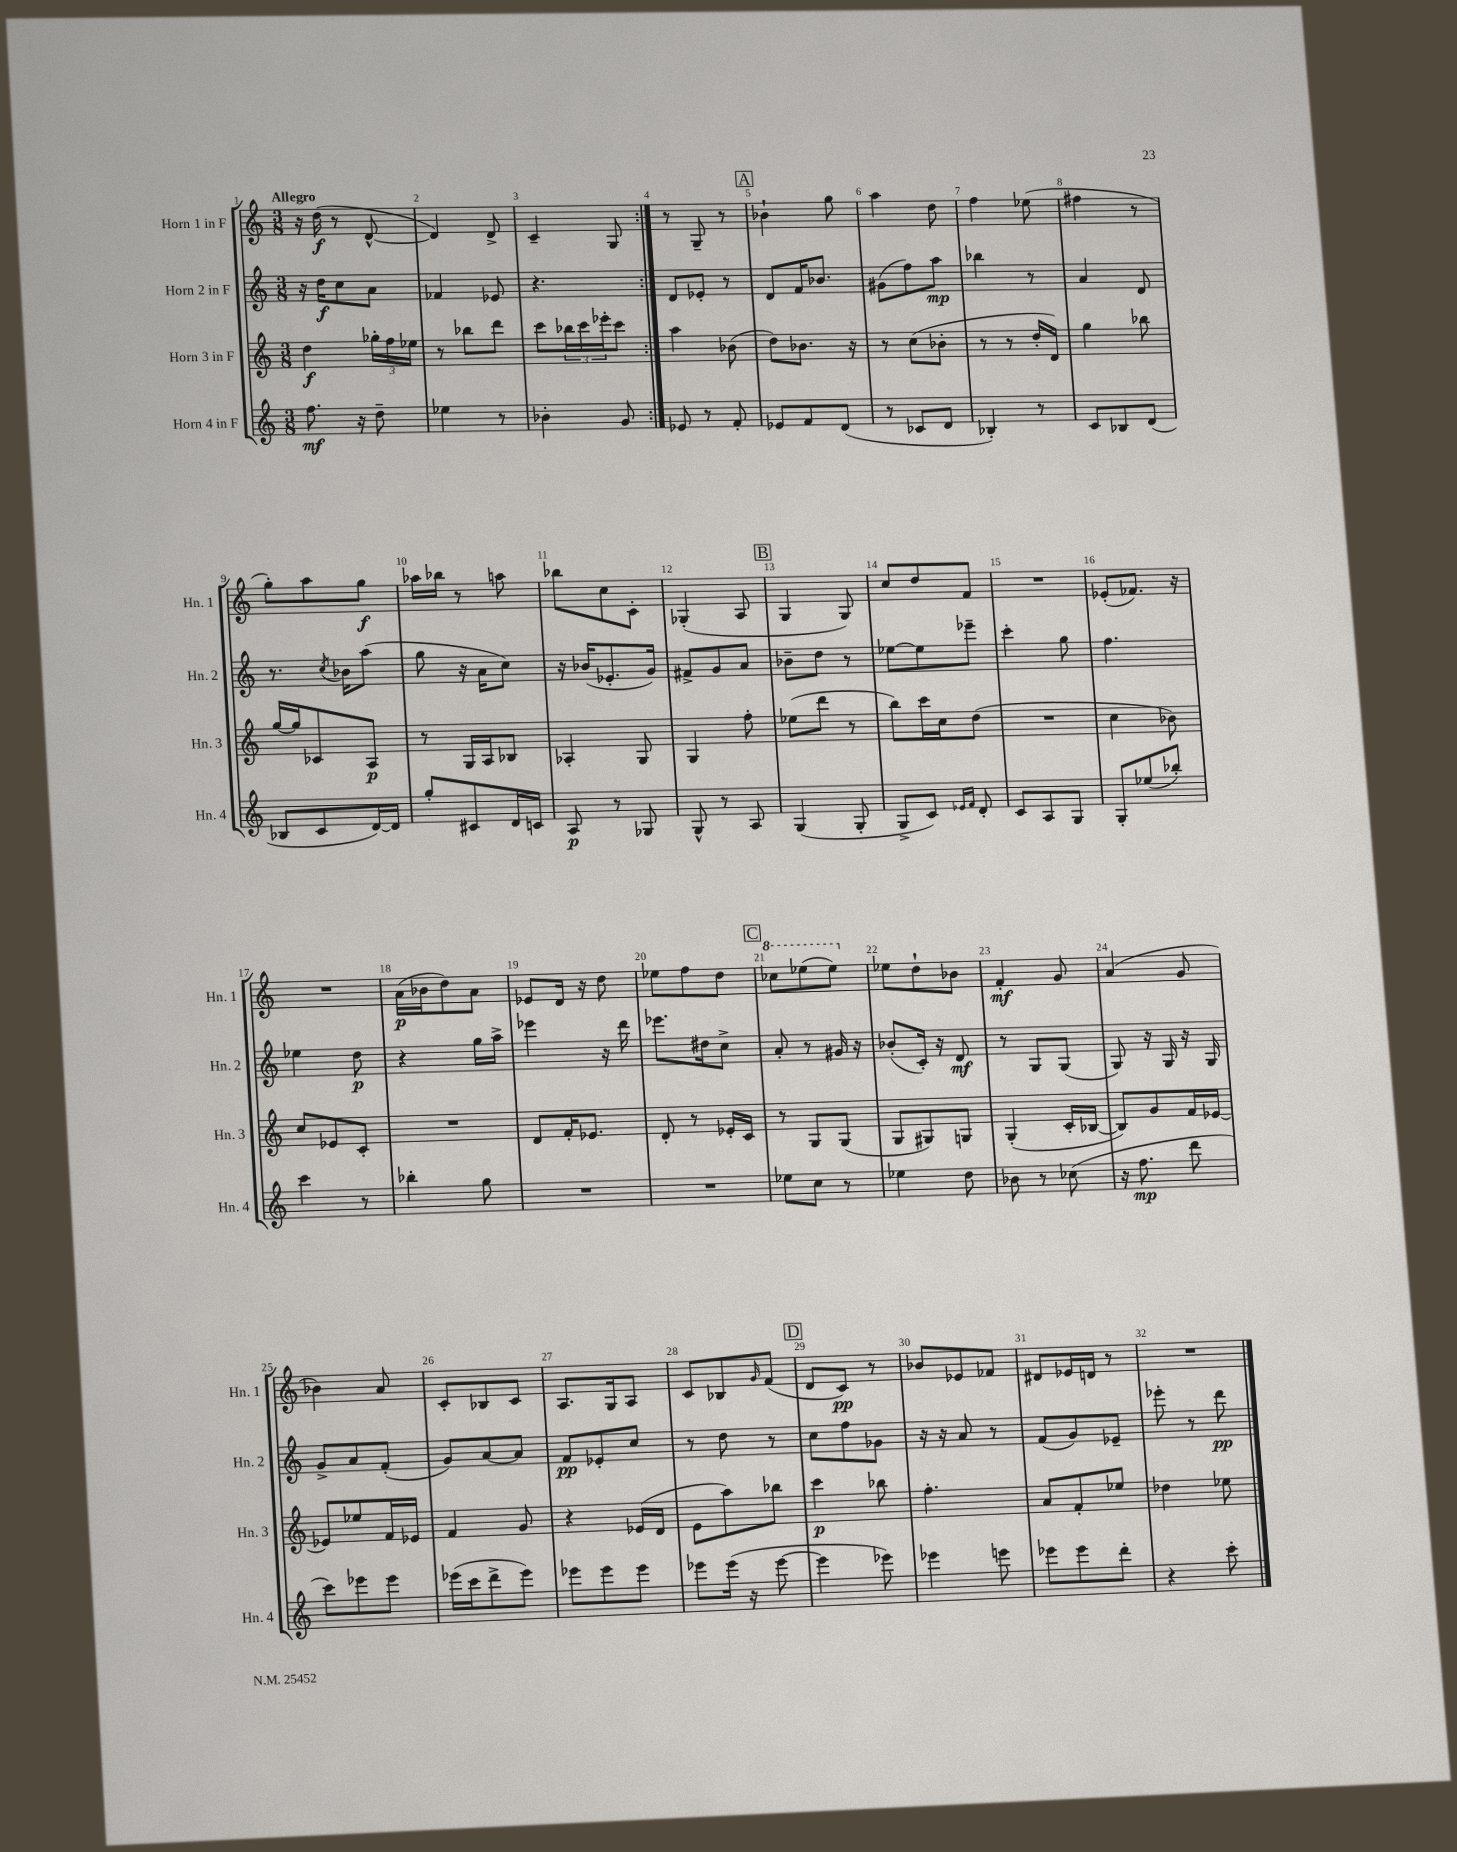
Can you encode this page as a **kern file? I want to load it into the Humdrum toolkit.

**kern	**dynam	**kern	**dynam	**kern	**dynam	**kern	**dynam
*part4	*part4	*part3	*part3	*part2	*part2	*part1	*part1
*staff4	*staff4	*staff3	*staff3	*staff2	*staff2	*staff1	*staff1
*I"Horn 4 in F	*	*I"Horn 3 in F	*	*I"Horn 2 in F	*	*I"Horn 1 in F	*
*I'Hn. 4	*	*I'Hn. 3	*	*I'Hn. 2	*	*I'Hn. 1	*
*clefG2	*	*clefG2	*	*clefG2	*	*clefG2	*
*k[]	*	*k[]	*	*k[]	*	*k[]	*
*M3/8	*	*M3/8	*	*M3/8	*	*M3/8	*
=1	=1	=1	=1	=1	=1	=1	=1
!	!	!	!	!	!	!LO:TX:a:B:t=Allegro	!
8.ff\	mf	4dd\	f	16r	.	16r	.
.	.	.	.	16dd\KL	f	(16dd\	f
.	.	.	.	8cc\	.	8r	.
16r	.	.	.	.	.	.	.
8dd~\	.	24gg-X'\LL	.	8a\J	.	[8d^^/	.
.	.	24ff\	.	.	.	.	.
.	.	24ee-X\JJ	.	.	.	.	.
=2	=2	=2	=2	=2	=2	=2	=2
4ee-X\	.	8r	.	4f-X/	.	4d/])	.
.	.	8bb-X\L	.	.	.	.	.
8r	.	8ddd\J	.	8e-X/	.	8d^/	.
=3	=3	=3	=3	=3	=3	=3	=3
4b-X'\	.	8ccc\L	.	4.r	.	4c~/	.
.	.	24bb-X\L	.	.	.	.	.
.	.	24ccc\	.	.	.	.	.
.	.	24eee-X'\J	.	.	.	.	.
8g/	.	8ccc\J	.	.	.	8G/	.
=4:|!	=4:|!	=4:|!	=4:|!	=4:|!	=4:|!	=4:|!	=4:|!
8e-X/	.	4aa\	.	8d/L	.	8r	.
8r	.	.	.	8e-X'/J	.	8G~/	.
8f'/	.	(8b-X\	.	8r	.	8r	.
!!LO:REH:place=s1:t=A
=5	=5	=5	=5	=5	=5	=5	=5
8e-X/L	.	8dd\L)	.	8d/L	.	4b-X`\	.
8f/	.	8.b-X\J	.	16f/K	.	.	.
.	.	.	.	8.b-X/J	.	.	.
(8d/J	.	.	.	.	.	8gg\	.
.	.	16r	.	.	.	.	.
=6	=6	=6	=6	=6	=6	=6	=6
8r	.	8r	.	(8g#X\L	.	4aa\	.
8c-X/L	.	(8cc\L	.	8ff\)	.	.	.
8d/J	.	8b-X'\J	.	8aa\J	mp	8dd\	.
=7	=7	=7	=7	=7	=7	=7	=7
4B-X'/)	.	8r	.	4bb-X\	.	4ff\	.
.	.	8r	.	.	.	.	.
8r	.	16dd'/LL	.	8r	.	(8ee-X\	.
.	.	16d/JJ)	.	.	.	.	.
=8	=8	=8	=8	=8	=8	=8	=8
8c/L	.	4gg\	.	4a/	.	4ff#X\	.
8B-X/	.	.	.	.	.	.	.
(8d/J	.	8bb-X\	.	8d/	.	8r	.
!!LO:LB:g=z
=9	=9	=9	=9	=9	=9	=9	=9
8B-X/L	.	[16gg/LL	.	8.r	.	8gg'\L)	.
.	.	16gg/J]	.	.	.	.	.
8c/	.	8c-X/	.	.	.	8aa\	.
.	.	.	.	8qcc/	.	.	.
.	.	.	.	16b-X\KL	.	.	.
[16d/L)	.	8A/J	p	(8aa\J	.	8gg\J	f
16d/JJ]	.	.	.	.	.	.	.
=10	=10	=10	=10	=10	=10	=10	=10
8gg'/L	.	8r	.	8gg\	.	16aa-X\LL	.
.	.	.	.	.	.	16bb-X\JJ	.
8c#X/	.	16G/LL	.	16r	.	8r	.
.	.	16A/J	.	16a\KL	.	.	.
16d/L	.	8B-X/J	.	8cc\J)	.	8aan\	.
16cn/JJ	.	.	.	.	.	.	.
=11	=11	=11	=11	=11	=11	=11	=11
8A/	p	4A-X'/	.	16r	.	8bb-X\L	.
.	.	.	.	(16b-X/KL	.	.	.
8r	.	.	.	8.e-X'/	.	8cc\	.
8G-X/	.	8G/	.	.	.	8c'\J	.
.	.	.	.	16g/Jk)	.	.	.
=12	=12	=12	=12	=12	=12	=12	=12
8G^^/	.	4G/	.	8f#X^/L	.	(4G-X'/	.
8r	.	.	.	8g/	.	.	.
8A/	.	8ff'\	.	8a/J	.	8A/	.
!!LO:REH:place=s1:t=B
=13	=13	=13	=13	=13	=13	=13	=13
(4G/	.	(8ee-X\L	.	8b-X~\L	.	4G/	.
.	.	8ddd\J	.	8dd\J	.	.	.
8G'/	.	8r	.	8r	.	8G/)	.
=14	=14	=14	=14	=14	=14	=14	=14
8G^/L	.	8bb\L)	.	[8ee-X\L	.	8cc/L	.
8c/J)	.	16ccc\L	.	8ee-\]	.	8dd/	.
.	.	16cc\J	.	.	.	.	.
16qqe-X/LL	.	.	.	.	.	.	.
16qqf/JJ	.	.	.	.	.	.	.
8d'/	.	(8dd\J	.	8eee-X~\J	.	8f/J	.
=15	=15	=15	=15	=15	=15	=15	=15
8c/L	.	4.r	.	4ccc'\	.	4.r	.
8A/	.	.	.	.	.	.	.
8G/J	.	.	.	8gg\	.	.	.
=16	=16	=16	=16	=16	=16	=16	=16
8G'/L	.	4cc\	.	4.ff\	.	(8e-X'/L	.
(8ee-X/	.	.	.	.	.	8.f-X/J)	.
8bb-X'/J)	.	8b-X\)	.	.	.	.	.
.	.	.	.	.	.	16r	.
!!LO:LB:g=z
=17	=17	=17	=17	=17	=17	=17	=17
4ccc\	.	8cc/L	.	4ee-X\	.	4.r	.
.	.	8e-X/	.	.	.	.	.
8r	.	8c'/J	.	8dd\	p	.	.
=18	=18	=18	=18	=18	=18	=18	=18
4bb-X'\	.	4.r	.	4r	.	(16a\LL	p
.	.	.	.	.	.	16b-X\J	.
.	.	.	.	.	.	8dd\)	.
8gg\	.	.	.	16gg\LL	.	8a\J	.
.	.	.	.	16aa^\JJ	.	.	.
=19	=19	=19	=19	=19	=19	=19	=19
4.r	.	8d/L	.	4eee-X\	.	8e-X/L	.
.	.	16f'/K	.	.	.	16d/Jk	.
.	.	8.e-X/J	.	.	.	16r	.
.	.	.	.	16r	.	8dd\	.
.	.	.	.	16ddd\	.	.	.
=20	=20	=20	=20	=20	=20	=20	=20
4.r	.	8d'/	.	8.eee-X\L	.	8ee-X\L	.
.	.	8r	.	.	.	8ff\	.
.	.	.	.	16dd#X\k	.	.	.
.	.	16e-X'/LL	.	8cc^\J	.	8dd\J	.
.	.	16c/JJ	.	.	.	.	.
!!LO:REH:place=s1:t=C
=21	=21	=21	=21	=21	=21	=21	=21
*	*	*	*	*	*	*8va	*
8ee-X\L	.	8r	.	8a'/	.	8ccc-X\L	.
8cc\J	.	8G/L	.	8r	.	(8eee-X\	.
8r	.	(8G/J	.	16g#X/	.	8eee-\J)	.
.	.	.	.	16r	.	.	.
=22	=22	=22	=22	=22	=22	=22	=22
*	*	*	*	*	*	*X8va	*
4ee-X\	.	8G/L	.	(8b-X'/L	.	8ee-X\L	.
.	.	8G#X/)	.	16c'/Jk)	.	8dd`\	.
.	.	.	.	16r	.	.	.
8dd\	.	8Gn/J	.	8d/	mf	8b-X\J	.
=23	=23	=23	=23	=23	=23	=23	=23
8b-X\	.	(4G'/	.	8r	.	4f'/	mf
8r	.	.	.	8G/L	.	.	.
(8cc-X\	.	16c'/LL	.	(8G/J	.	8g/	.
.	.	[16B-X/JJ	.	.	.	.	.
=24	=24	=24	=24	=24	=24	=24	=24
16r	.	8B-/L])	.	8G/)	.	(4a/	.
8.ff\	mp	.	.	.	.	.	.
.	.	8g/	.	16r	.	.	.
.	.	.	.	16G/	.	.	.
8ddd\	.	16f/L	.	16r	.	8g/	.
.	.	[16e-X/JJ	.	16G/	.	.	.
!!LO:LB:g=z
=25	=25	=25	=25	=25	=25	=25	=25
8ccc\L)	.	8e-X/L]	.	8g^/L	.	4b-X\)	.
8eee-X\	.	8ee-X/	.	8a/	.	.	.
8eee-\J	.	16f/L	.	(8f'/J	.	8a/	.
.	.	16e-X/JJ	.	.	.	.	.
=26	=26	=26	=26	=26	=26	=26	=26
(16eee-X\LL	.	4f/	.	8g/L)	.	8c'/L	.
16ccc\J	.	.	.	.	.	.	.
8ddd^\	.	.	.	[8a/	.	8B-X/	.
8eee-\J)	.	8g/	.	8a/J]	.	8c/J	.
=27	=27	=27	=27	=27	=27	=27	=27
8eee-X\L	.	4r	.	8f/L	pp	8.A/L	.
8eee-\	.	.	.	8e-X'/	.	.	.
.	.	.	.	.	.	16G/k	.
8eee-\J	.	(16e-X/LL	.	8cc/J	.	8A/J	.
.	.	16d/JJ	.	.	.	.	.
=28	=28	=28	=28	=28	=28	=28	=28
8eee-X\L	.	8e\L	.	8r	.	8c/L	.
(16eee-\Jk	.	8aa\)	.	8dd\	.	8B-X/	.
16r	.	.	.	.	.	.	.
.	.	.	.	.	.	16qqg/	.
[8eee-\	.	8bb-X\J	.	8r	.	(8f/J	.
!!LO:REH:place=s1:t=D
=29	=29	=29	=29	=29	=29	=29	=29
4eee-\]	.	4ccc\	p	8cc\L	.	8d/L	.
.	.	.	.	8ff\	.	8c/J)	pp
8eee-X\)	.	8bb-X\	.	8g-X\J	.	8r	.
=30	=30	=30	=30	=30	=30	=30	=30
4eee-X\	.	4.ff'\	.	16r	.	8b-X/L	.
.	.	.	.	16r	.	.	.
.	.	.	.	8a/	.	8e-X/	.
8eeen\	.	.	.	8r	.	8f-X/J	.
=31	=31	=31	=31	=31	=31	=31	=31
8eee-X\L	.	8a/L	.	(8f/L	.	8d#X/L	.
8eee-\	.	8f'/	.	8g/)	.	16e-X/L	.
.	.	.	.	.	.	16dn/JJ	.
8ddd'\J	.	8ee-X/J	.	8e-X~/J	.	8r	.
=32	=32	=32	=32	=32	=32	=32	=32
4r	.	4dd-X\	.	8eee-X'\	.	4.r	.
.	.	.	.	8r	.	.	.
8ccc'\	.	8ee-X\	.	8ddd\	pp	.	.
==	==	==	==	==	==	==	==
*-	*-	*-	*-	*-	*-	*-	*-
